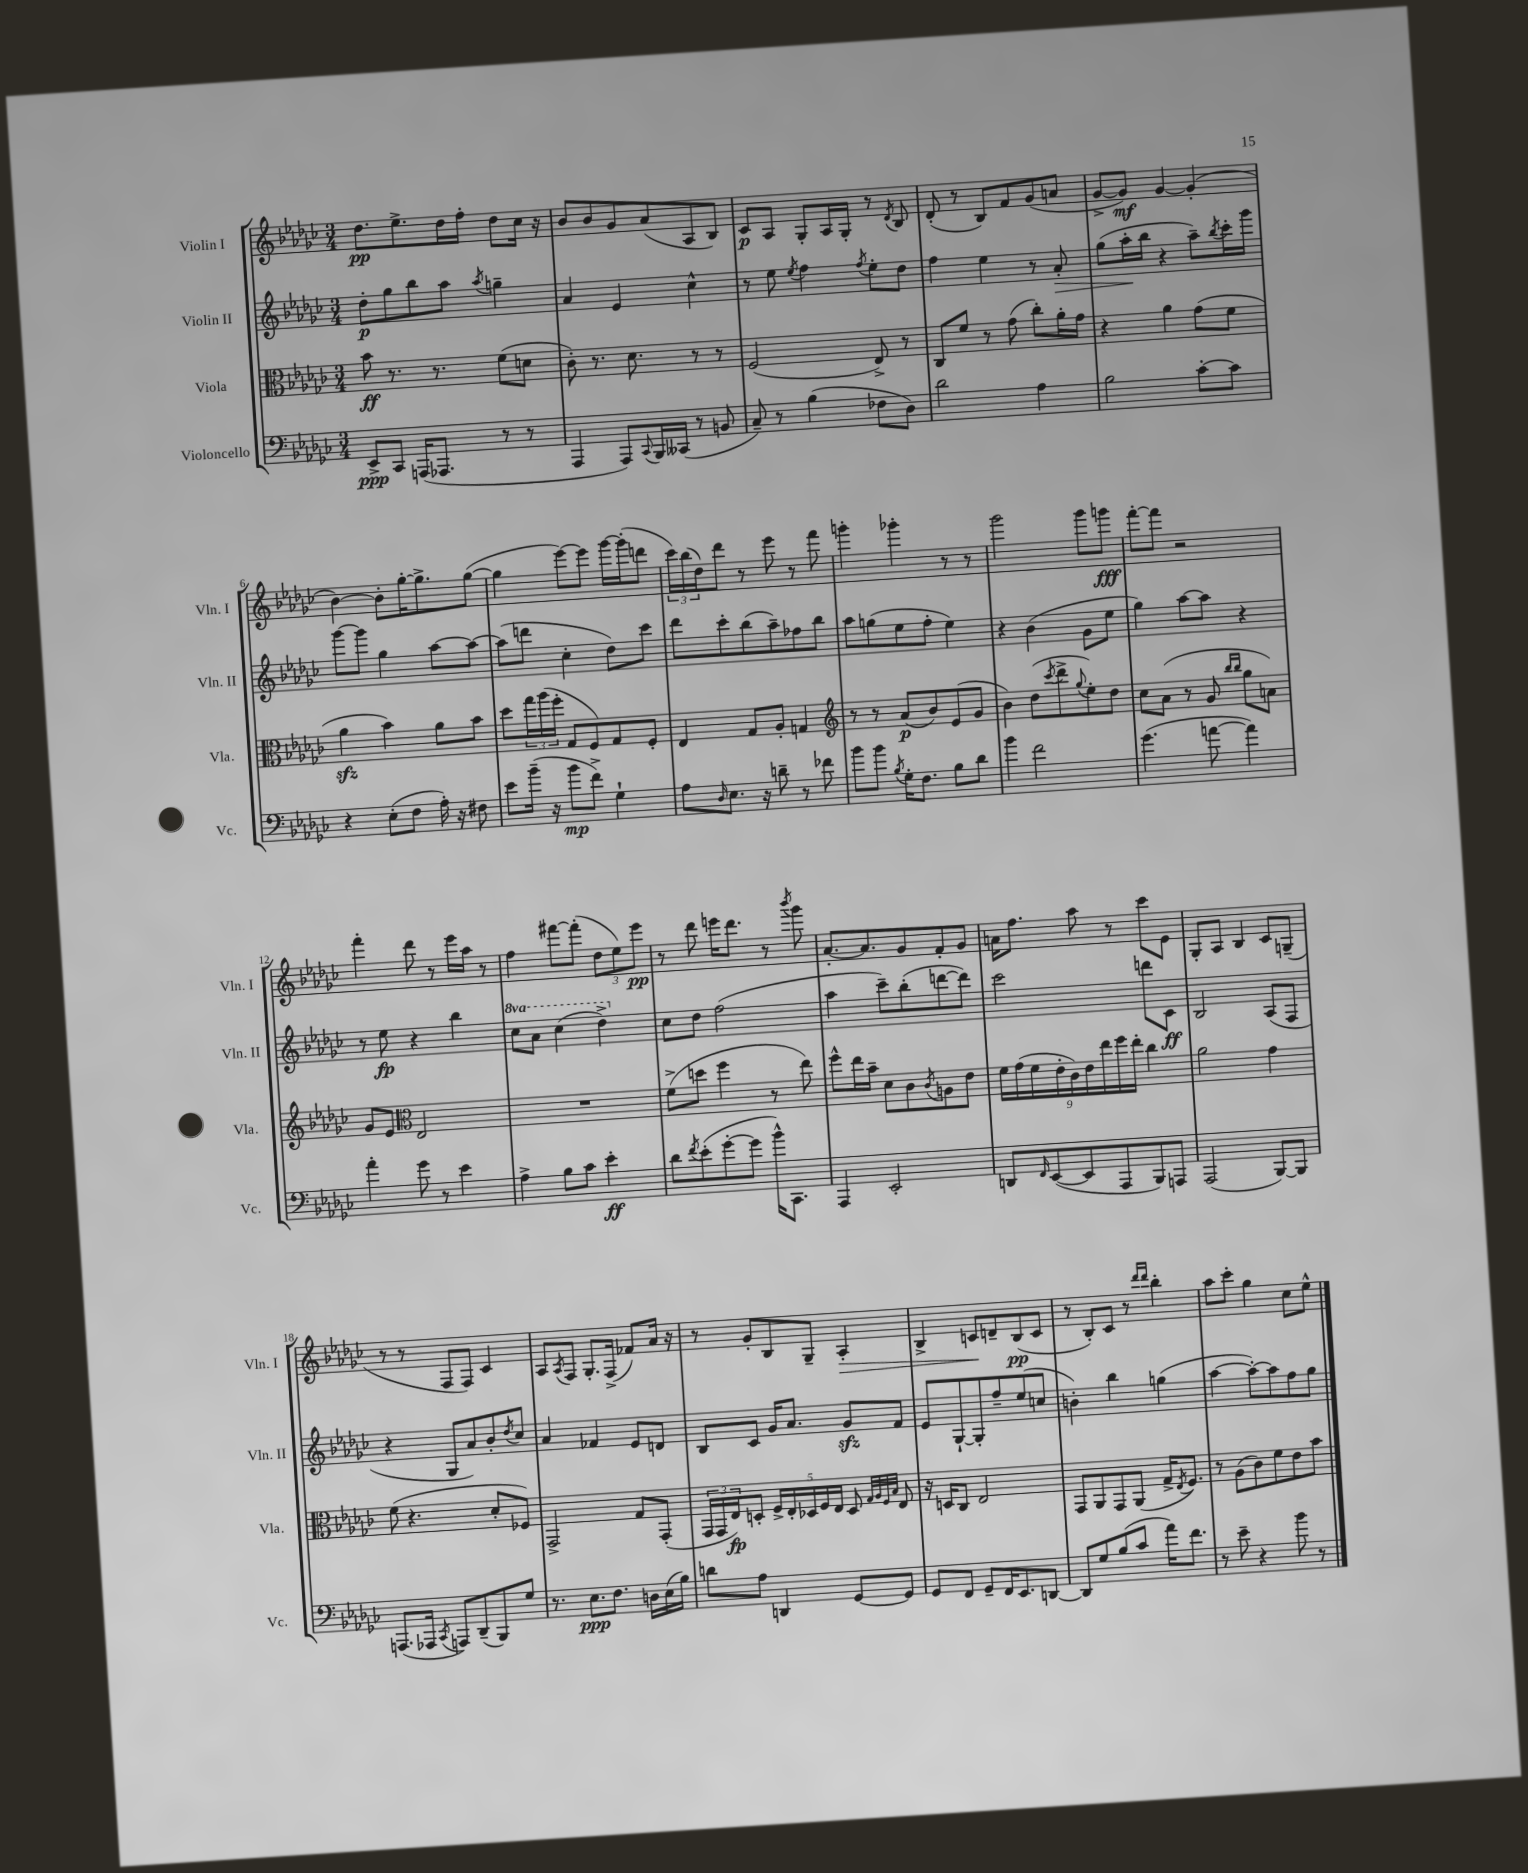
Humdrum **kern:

**kern	**kern	**kern	**kern
*staff4	*staff3	*staff2	*staff1
*clefF4	*clefC3	*clefG2	*clefG2
*k[b-e-a-d-g-c-]	*k[b-e-a-d-g-c-]	*k[b-e-a-d-g-c-]	*k[b-e-a-d-g-c-]
*M3/4	*M3/4	*M3/4	*M3/4
8EE-^/L	8b-\	8dd-'\L	8.dd-\L
8CC-/J	8.r	8gg-\	.
.	.	.	8.ee-^\
(16AAA/LK	.	8bb-\	.
8.AAA-/J	8.r	.	.
.	.	8aa-\J	16dd-\L
.	.	.	16ff'\JJ
.	.	8qaa-/	.
8r	(8f\L	4gg~\	8dd-\L
8r	8d\J	.	16cc-\Jk
.	.	.	16r
=	=	=	=
4AAA-/	8c-'\)	4a-/	8b-/L
.	8.r	.	8b-/
8AAA-/L)	.	4e-/	8g-/
.	8.d-\	.	.
8qqCC-/	.	.	.
16BBB-/L	.	.	(8a-/
(16CC--/JJ	.	.	.
8r	8r	4cc-^^\	8A-/
8BB/	8r	.	8B-/J)
=	=	=	=
8C-~/)	(2F/	8r	8c-/L
8r	.	8ee-\	8A-/J
.	.	8qee-/	.
(4B-\	.	4ff\	8G-'/L
.	.	.	16A-/L
.	.	.	16G-'/JJ
.	.	8qff/	.
8F-\L	8E-^/)	8ee-'\L	8r
.	.	.	8qd-/
8D-\J)	8r	8dd-\J	8B-/
=	=	=	=
2d-\	8C-/L	4ff\	(8d-'/
.	8f/J	.	8r
.	8r	4ee-\	8B-/L)
.	(8g-\	.	8f/
4A-\	8cc-'\L)	8r	(8g-/
.	16a-'\L	8a-'/	8a/J
.	16g-\JJ	.	.
=	=	=	=
2B-\	4r	(8gg-\L	[8g-^/L
.	.	16aa-'\L	8g-/]J)
.	.	16bb-\JJ	.
.	4a-\	4r	[4g-/
[8c-'\L	(8g-\L	8aa-~\L)	(4g-'/]
.	.	8qbb-/	.
8c-\]J	8f\J	16ccc-'\L	.
.	.	16ggg-\JJ	.
=	=	=	=
4r	4a-\	[8ggg-\L	[4b-\)
.	.	8ggg-\]J	.
(8E-'\L	4b-\)	4gg-\	8b-'\]L
8F\J	.	.	[16gg-'\K
.	.	.	8.gg-^\]
16A-'\)	8a-\L	[8aa-\L	.
16r	.	.	.
8F#\	8b-\J	8aa-\_J	([8gg-\J
=	=	=	=
8e-\L	8dd-\L	(8aa-\]L	4gg-\]
(16b-~\Jk	24gg-\L	8ddd\J	.
.	(24aa-\	.	.
16r	.	.	.
.	24ff'\JJ	.	.
8b-\L	8G-/L	4cc-'\	[8eee-\L)
8f^\J)	8F/)	.	8eee-\]J
4G-`\	8G-/	8dd-\L)	[16ggg-\LL
.	.	.	(16ggg-'\]J
.	8F'/J	8ccc-\J	8ddd\J
=	=	=	=
8A-\L	4E-/	8ddd-\L	24ccc-\LL)
.	.	.	(24bb-\
.	.	.	24dd-\J)
16qqD-/	.	.	.
8.E-\J	.	8ccc-'\	8ddd-\J
.	8G-/L	(8bb-\	8r
16r	.	.	.
8d~\	8A-'/J	8aa-~\)	8eee-\
8r	4G/	8ff-\	8r
8f-\	.	8bb-\J	8fff\
=	=	=	=
*	*clefG2	*	*
8b-\L	8r	8aa-\L	4ggg'\
8b-\J	8r	(8gg\	.
8qB-/	.	.	.
16G-'\LK	(8a-/L	8ee-\	4ggg-'\
8.F\J	.	.	.
.	8b-/)	8ff'\J	.
8B-\L	(8e-/	4ee-\)	8r
8d-\J	8g-/J	.	8r
=	=	=	=
4b-\	4b-\)	4r	2ggg-\
2f\	(8dd-\L	(4b-\	.
.	8qccc-/	.	.
.	8ddd-^\	.	.
.	8qqgg-/	.	.
.	8ee-'\)	8g-\L	8ggg-\L
.	8dd-\J	8ee-\J	8ggg\J
=	=	=	=
(4.g-\	8cc-\L	4gg-\)	[8fff'\L
.	(8a-\J	.	8fff\]J
.	8r	[8aa-\L	2r
[8a\	8g-/	8aa-\]J	.
.	16qqbb-/LL	.	.
.	16qqbb-/JJ	.	.
4a\])	8gg-\L	4r	.
.	8a\J)	.	.
=	=	=	=
4a-'\	8g-/L	8r	4fff'\
.	8e-/J	8ee-\	.
*	*clefC3	*	*
8g-\	2E-/	4r	8ddd-\
8r	.	.	8r
4e-\	.	4bb-\	16eee-\LL
.	.	.	16aa-\JJ
.	.	.	8r
=	=	=	=
4A-^\	2.r	8ccc-\L	4ff\
.	.	8aa-\J	.
8B-\L	.	(4ccc-\	[8fff#\L
8c-\J	.	.	(8fff#'\]J
4e-'\	.	4ddd-^\)	12dd-\L
.	.	.	12ee-\)
.	.	.	12eee-\J
=	=	=	=
8d-\L	(8f^\L	8cc-\L	8r
8qf/	.	.	.
(8e-'\	8dd\J	8dd-\J	8ddd-\
[8g-'\	4ff\	(2ff\	16eee\LK
.	.	.	8.ddd-\J
8g-\]J	.	.	.
16b-^^\LK)	8r	.	8r
8.CC-\J	.	.	.
.	.	.	8qbbb-/
.	8ee-\)	.	8ggg-\
=	=	=	=
4AAA-/	8ff^^\L	4aa-\	[8.a-'/L
.	16ee-\L	.	.
.	16b-~\JJ	.	8.a-/]
2EE-'/	8d-\L	8ccc-~\L)	.
.	8c-\	(8bb-'\	8g-/
.	8qc-/	.	.
.	8A\	[8ddd\	8f'/
.	8e-\J	8ddd\]J)	8g-/J
=	=	=	=
8DD/L	18f\LL	2ccc-\	16a\LK
.	(18g-\	.	.
.	.	.	8.ff\J
.	18f\	.	.
16qqFF/	.	.	.
([8EE-/	.	.	.
.	18e-'\	.	.
.	18c-\)	.	.
8EE-/]	.	.	8aa-\
.	18e-\	.	.
.	18ee-\	.	.
8AAA-/	.	.	8r
.	18ff\	.	.
.	18ee-'\JJ	.	.
8BBB-/)	4cc-\	8ddd\L	8ccc-\L
8AAA/J	.	8c-\J	8e-\J
=	=	=	=
(2AAA-/	2a-\	2B-/	8G-'/L
.	.	.	8A-/J
.	.	.	4B-/
[8BBB-/L)	4g-\	(8A-/L	8c-/L
8BBB-/]J	.	8F/J	(8G~/J
=	=	=	=
(8.AAA/L	(8f\	4r	8r
.	4.r	.	8r
16AAA-/Jk	.	.	.
8qCC-/	.	.	.
8AAA/L)	.	8G-/L	8F/L
(8DD-~/	.	8a-/)	8F/J)
8BBB-/)	8d-'/L	8b-'/	4c-/
.	.	8qdd-/	.
8G-/J	8F-/J)	8cc-/J	.
=	=	=	=
8.r	2GG-^/	4a-/	8A-/L
.	.	.	8qA-/
.	.	.	8F/J
8.E-\L	.	.	.
.	.	4f-/	8.G-'/L
8.F\J	.	.	.
.	.	.	(16F^/Jk
.	8G-/L	8e-/L	8f-/L)
16D\LL	.	.	.
(16E-\	(8GG-'/J	8d/J	16a-/Jk
16B-\JJ)	.	.	16r
=	=	=	=
8d\L	24GG-/LL	8B-/L	8r
.	24GG-/	.	.
.	24E-/J)	.	.
8A-\J	8D'/J	8c-/J	8g-'/L
4DD/	20F^/LL	16g-/LK	8B-/
.	20E-'/	.	.
.	.	8.a-/J	.
.	20D-/	.	.
.	.	.	8G-~/J
.	20F/	.	.
.	20E-/JJ	.	.
[8GG-/L	8D-/	8g-/L	4A-'/
.	32qqG-/LLL	.	.
.	32qqA-/	.	.
.	32qqF/	.	.
.	32qqB-/JJJ	.	.
8GG-/]J	8E-/	8f/J	.
=	=	=	=
8GG-/L	16r	8e-/L	4B-^/
.	16D/LK	.	.
8FF/J	8C-/J	[8G-`/	.
8GG-~/L	2E-/	8G-'/]	8c/L
16FF/K	.	8ff~/	8d~/
8.EE-/	.	.	.
.	.	(8ee-/	(8B-/
[8DD/J	.	8cc/J	8c/J
=	=	=	=
8DD/]L	8GG-/L	4b'\)	8r
8G-/	8AA-/	.	8B-'/L)
(8B-/	8GG-/	4bb-\	8c-/J
8c-/J	(8AA-/J	.	8r
.	.	.	16qqddd-/LL
.	.	.	16qqddd-/JJ
16a-\LK)	16G-^/LK	(4gg\	4bb-'\
.	8qE-/	.	.
8.f\J	8.F/J)	.	.
=	=	=	=
8r	8r	[4aa-\	8aa-\L
8e-~\	(8A-\L	.	8ccc-'\J
4r	8c-\)	8aa-'\_L)	4gg-\
.	8f\	8aa-\]	.
8b-\	8e-\	8ff\	8cc-\L
8r	8b-\J	8gg-\J	8ee-^^\J
==	==	==	==
*-	*-	*-	*-
